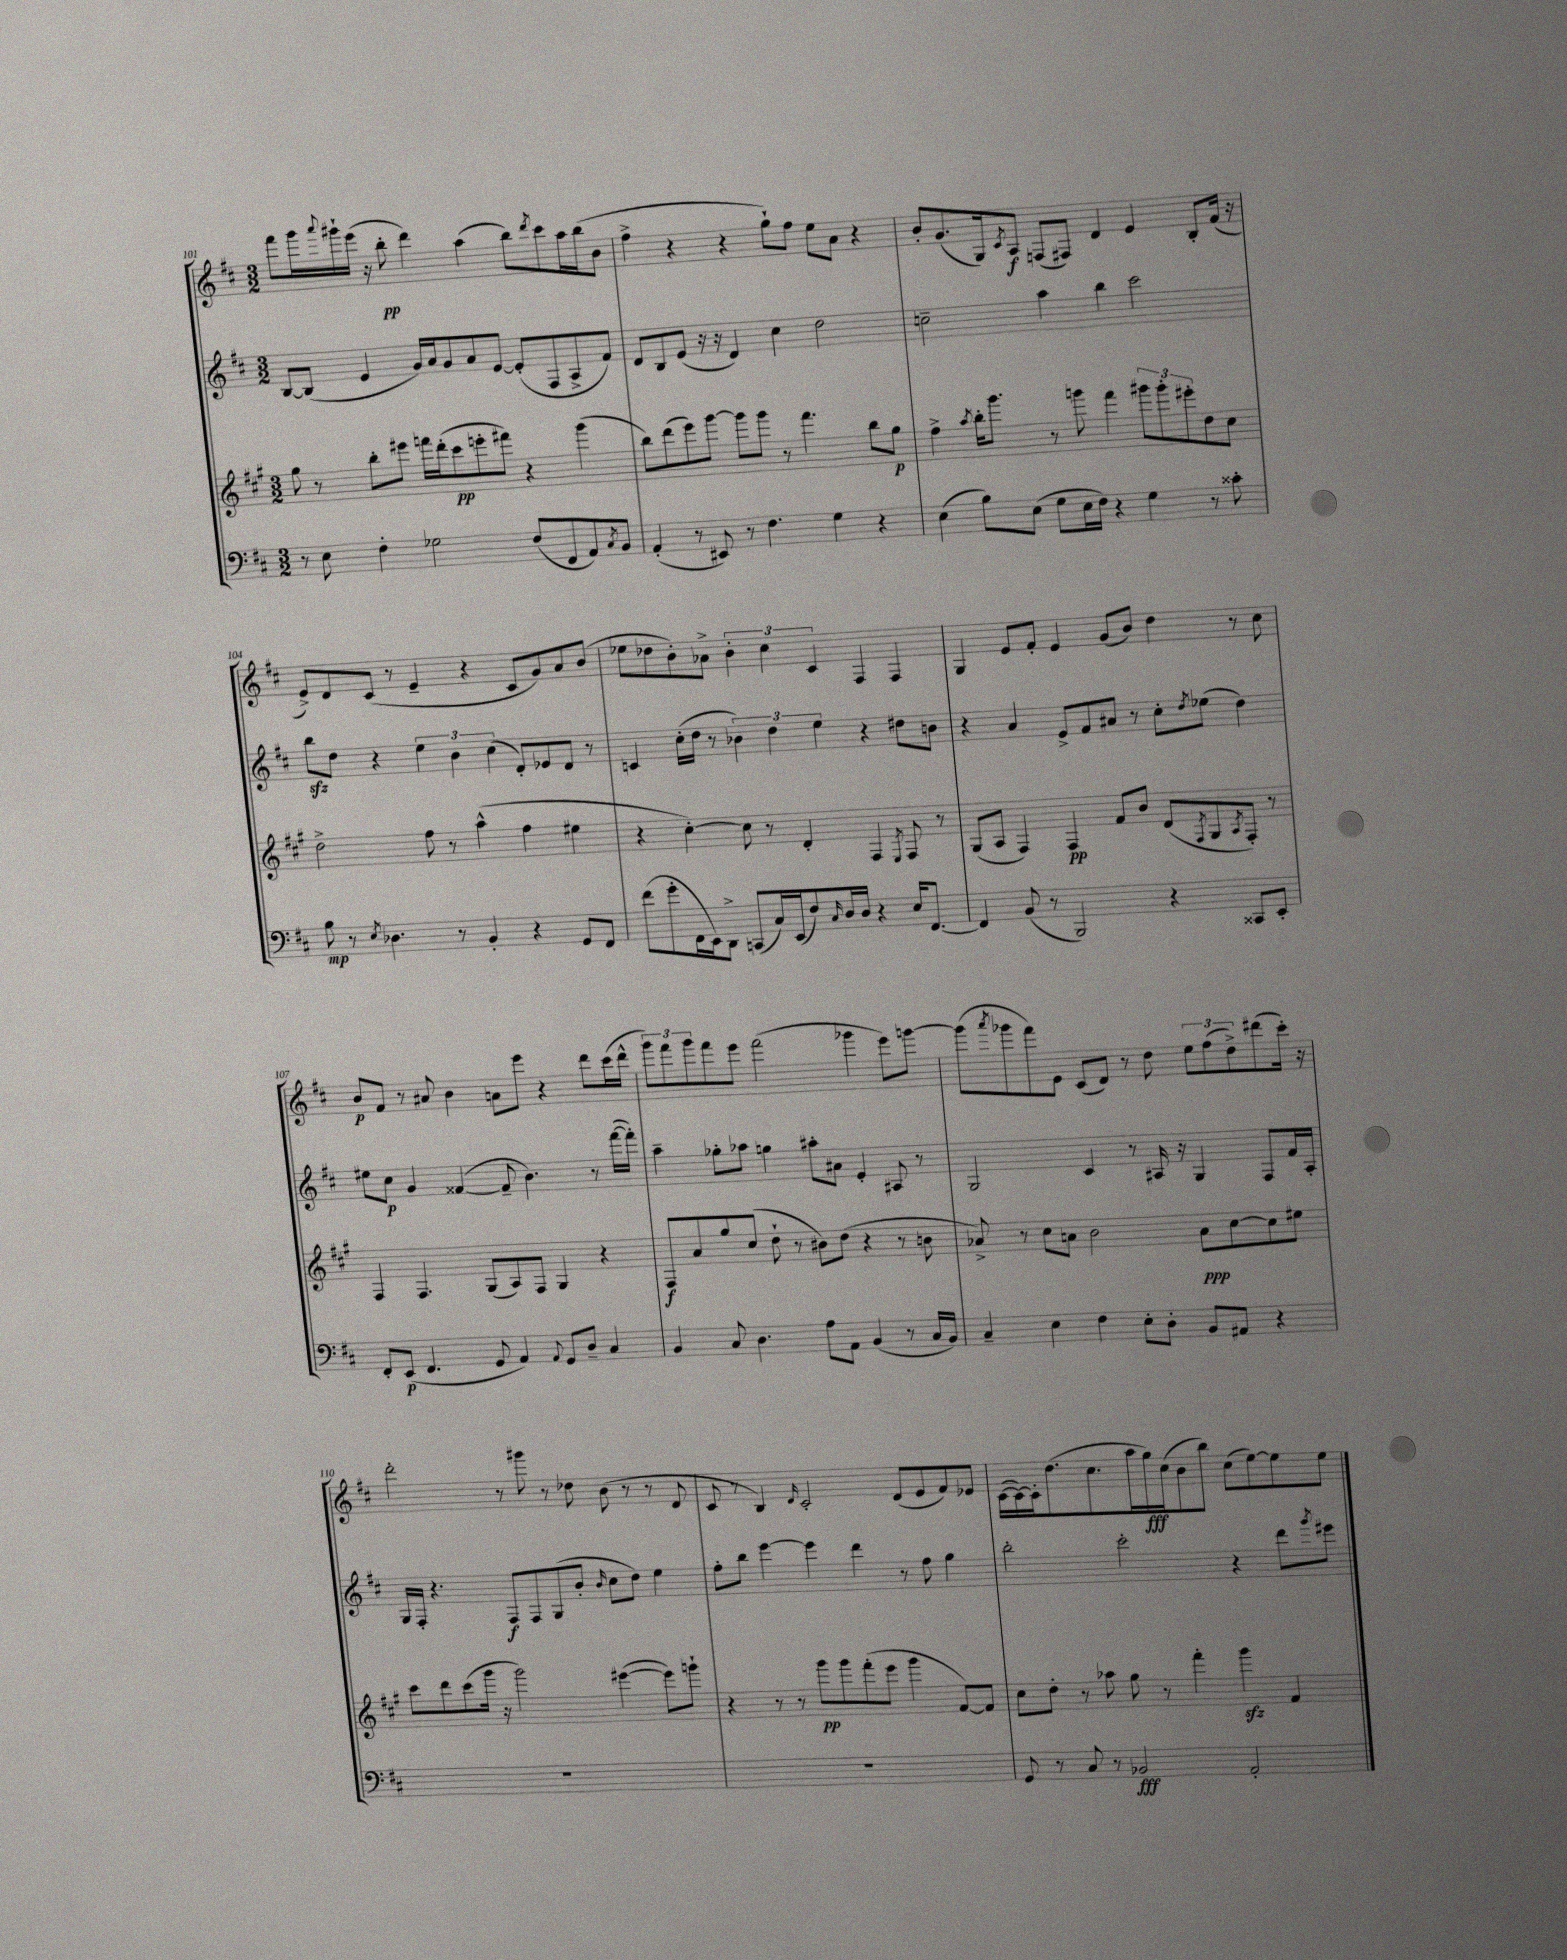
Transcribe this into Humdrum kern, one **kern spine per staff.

**kern	**kern	**kern	**kern
*staff4	*staff3	*staff2	*staff1
*clefF4	*clefG2	*clefG2	*clefG2
*k[f#c#]	*k[f#c#g#]	*k[f#c#]	*k[f#c#]
*M3/2	*M3/2	*M3/2	*M3/2
8r	8gg#\	[8B/L	8fff#\L
8E\	8r	(8B/]J	16ggg\L
.	.	.	8qqaaa/
.	.	.	16ggg#`\
4F#'\	8bb'\L	4e/	(16eee\JJ
.	.	.	16r
.	8eee#\J	.	8bb'\
2G-\	16fff\LL	16g/LL)	4ddd\)
.	(16ddd'\J	16a/J	.
.	8ccc#\	8g/	.
.	8eee'\	8a/	(4aa\
.	8fff#\J)	[8e/J	.
(8F#/L	4r	(8e'/]L	8bb\L)
.	.	.	8qddd/
8FF#/	.	8F#/	8ccc#\
8AA/)	(4ggg#\	8A^/	16aa\L
.	.	.	(16bb\J
8qC#/	.	.	.
8BB/J	.	8f#/J)	8b\J
=	=	=	=
(4AA'/	8bb\L)	8d/L	4ff#^\
.	(8ddd\	8B/	.
8r	8eee\)	(8e/J	4r
8EE#/)	[8ggg#\J	16r	.
.	.	16r	.
8r	8ggg#\]L	4d/)	4r
4.F#\	8ggg#\J	.	.
.	8r	4cc#\	8gg`\L)
.	4.fff#\	.	8ff#\J
4G\	.	2dd\	8ee\L
.	.	.	8a\J
4r	8bb\L	.	4r
.	8gg#\J	.	.
=	=	=	=
(4E\	4ff#^\	2cc~\	8b'/L
.	.	.	(8.g/
.	8qaa/	.	.
8B\L)	16bb'\LK	.	.
.	8.ggg#\J	.	16G/k)
.	.	.	8qc#/
(8E\J	.	.	8A/J
8G\L	8r	4aa\	(8F/L
16E\L	8ggg\	.	8F#/J)
16F#\JJ)	.	.	.
4r	4fff#\	4bb\	4d/
4G\	12ggg#\L	2ccc#\	4e/
.	12ggg#'\	.	.
.	12eee#'\	.	.
8r	8dd\	.	8B'/L
8c##'\	8cc#\J	.	(16f#/Jk
.	.	.	16r
=	=	=	=
8B\	2dd^\	8bb\L	8e^/L)
8r	.	8dd\J	8d/
8qE/	.	.	.
4.D-\	.	4r	(8c#/J
.	.	.	8r
.	8ff#\	6ee\	4e~/
8r	8r	.	.
.	.	6b\	.
4BB'/	(4aa^^\	.	4r
.	.	(6cc#\	.
4r	4ff#\	8d'/L)	8c#/L
.	.	8e-/	8g/)
8GG/L	4ee#\	8d/J	8a/
8FF#/J	.	8r	(8b/J
=	=	=	=
(8f#\L	4r	4c/	8ee-\L
8g'\	.	.	8dd-\
16FF#\L	[4cc#'\)	(16cc#'\LL	8b'\)
16EE\J)	.	16dd\JJ	.
8DD^\J	.	8r	8a-^\J
(8CC/L	8cc#\]	6b-\)	6b'\
16C#/L)	8r	.	.
.	.	6dd\	6cc#\
(16EE/J	.	.	.
8F#/)	4d'/	.	.
.	.	6ee\	6c#/
16qqC#/	.	.	.
16D/L	.	.	.
16D/JJ	.	.	.
4r	4F#/	4r	4F#/
.	8qE/	.	.
16E/LK	8F#/	8dd#\L	4F#/
[8.FF#/J	.	.	.
.	8r	8b\J	.
=	=	=	=
4FF#/]	(8G#/L	4r	4G/
.	8A/J	.	.
(8BB/	4F#/)	4a/	8e/L
8r	.	.	8f#'/J
2BBB/)	4F#/	8e^/L	4e/
.	.	8f#/	.
.	8f#/L	8a#/J	(8g/L
.	8b/J	8r	8b/J)
4r	(8d/L	8cc#'\L	4dd\
.	8qF#/	8qdd/	.
.	8G#/	(8ee-\J	.
.	8qA/	.	.
8CC##/L	8F#'/J)	4dd\)	8r
8EE'/J	8r	.	8cc#\
=	=	=	=
8FF#'/L	4F#/	8ee#\L	8b/L
(8EE/J	.	8cc#\J	8f#/J
4.FF#/	4.F#/	4g/	8r
.	.	.	8a#/
.	.	([4f##/	4b\
8GG/	(8G#/L	.	.
4AA/)	8A/)	8f##~/]	8a\L
.	8F#/J	4.b\)	8eee\J
8qqAA/	.	.	.
8GG/L	4G#/	.	4r
8D~/J	.	.	.
4C#/	4r	8r	8ddd\L
.	.	([16fff#\LL	(16ccc#\L
.	.	16fff#'\]JJ)	16ddd^^\JJ
=	=	=	=
4BB/	8F#/L	4aa~\	12ggg\L)
.	.	.	12fff#\
.	8a/	.	.
.	.	.	12ggg\
8C#/	8gg#/	8gg-'\L	8fff#\
4.D\	(8cc#/J	8aa-\J	8eee\J
.	8dd`\	4gg\	(2fff#\
.	8r	.	.
8A\L	8b#\L)	8aa#'\L	.
8AA\J	(8dd\J	8a#\J	.
(4BB/	4r	4e'/	4ggg-\
8r	8r	8A#/	8eee\L)
16C#/LL	8b\	8r	[8ggg\J
16BB/JJ)	.	.	.
=	=	=	=
4C#~/	8a-^/)	2G/	(8ggg\]L
.	.	.	8qaaa/
.	8r	.	8ggg-\
4E\	8cc#\L	.	8fff#\)
.	8a\J	.	8e\J
4F#\	2b\	4c#/	(8c#/L
.	.	.	8d/J)
8E'\L	.	8r	8r
8D'\J	.	16A#/	8dd\
.	.	16r	.
8BB/L	8a\L	4G/	12ee\L
.	.	.	(12ff#\
8AA#/J	[8cc#\	.	.
.	.	.	12dd^\)
4r	8cc#\]	8F#/L	(8ddd#\
.	8ee#\J	16f#/L	16ccc#'\Jk)
.	.	16A#'/JJ	16r
=	=	=	=
1.r	8ccc#\L	16G/LL	2ddd'\
.	.	16F#'/JJ	.
.	8ddd\	4.r	.
.	(8ccc#\	.	.
.	16ggg#\Jk	.	.
.	16r	.	.
.	2ggg#\)	8F#/L	8r
.	.	8F#/	8ggg#\
.	.	(8G/	8r
.	.	8b'/J	8dd-\
.	.	16qqb/	.
.	([4eee#\	8cc#\L	(8b\
.	.	8dd\J)	8r
.	8eee#\]L)	4ee\	8r
.	8ggg`\J	.	8d/
=	=	=	=
1.r	4r	8ff#'\L	8c#/
.	.	8bb\J	8r
.	8r	[4eee\	4B/)
.	8r	.	.
.	.	.	16qqd/
.	8ggg#\L	4eee\]	2c#'/
.	8ggg#\	.	.
.	(8fff#'\	4ddd\	.
.	8eee\J	.	.
.	4ggg#\	8r	(8d/L
.	.	8ff#\	8e/
.	[8f#/L)	4gg\	8f#/)
.	8f#/]J	.	8e-/J
=	=	=	=
8GG/	8cc#\L	2bb'\	([16c#\LL
.	.	.	16c#\_)
8r	8dd'\J	.	16c#'\]J
.	.	.	(8.dd\
8C#/	8r	.	.
8r	8aa-\	.	8.cc#\
2BB-/	8gg#\	2ccc#'\	.
.	.	.	16aa\L
.	8r	.	16gg\)
.	.	.	(16cc#\J
.	4fff#'\	.	8b\
.	.	.	8bb\J)
2AA'/	4ggg#\	4r	(8cc#\L
.	.	.	[8ee\)
.	4f#/	8ddd\L	8ee\]
.	.	8qggg/	.
.	.	8eee#\J	8ee\J
==	==	==	==
*-	*-	*-	*-
